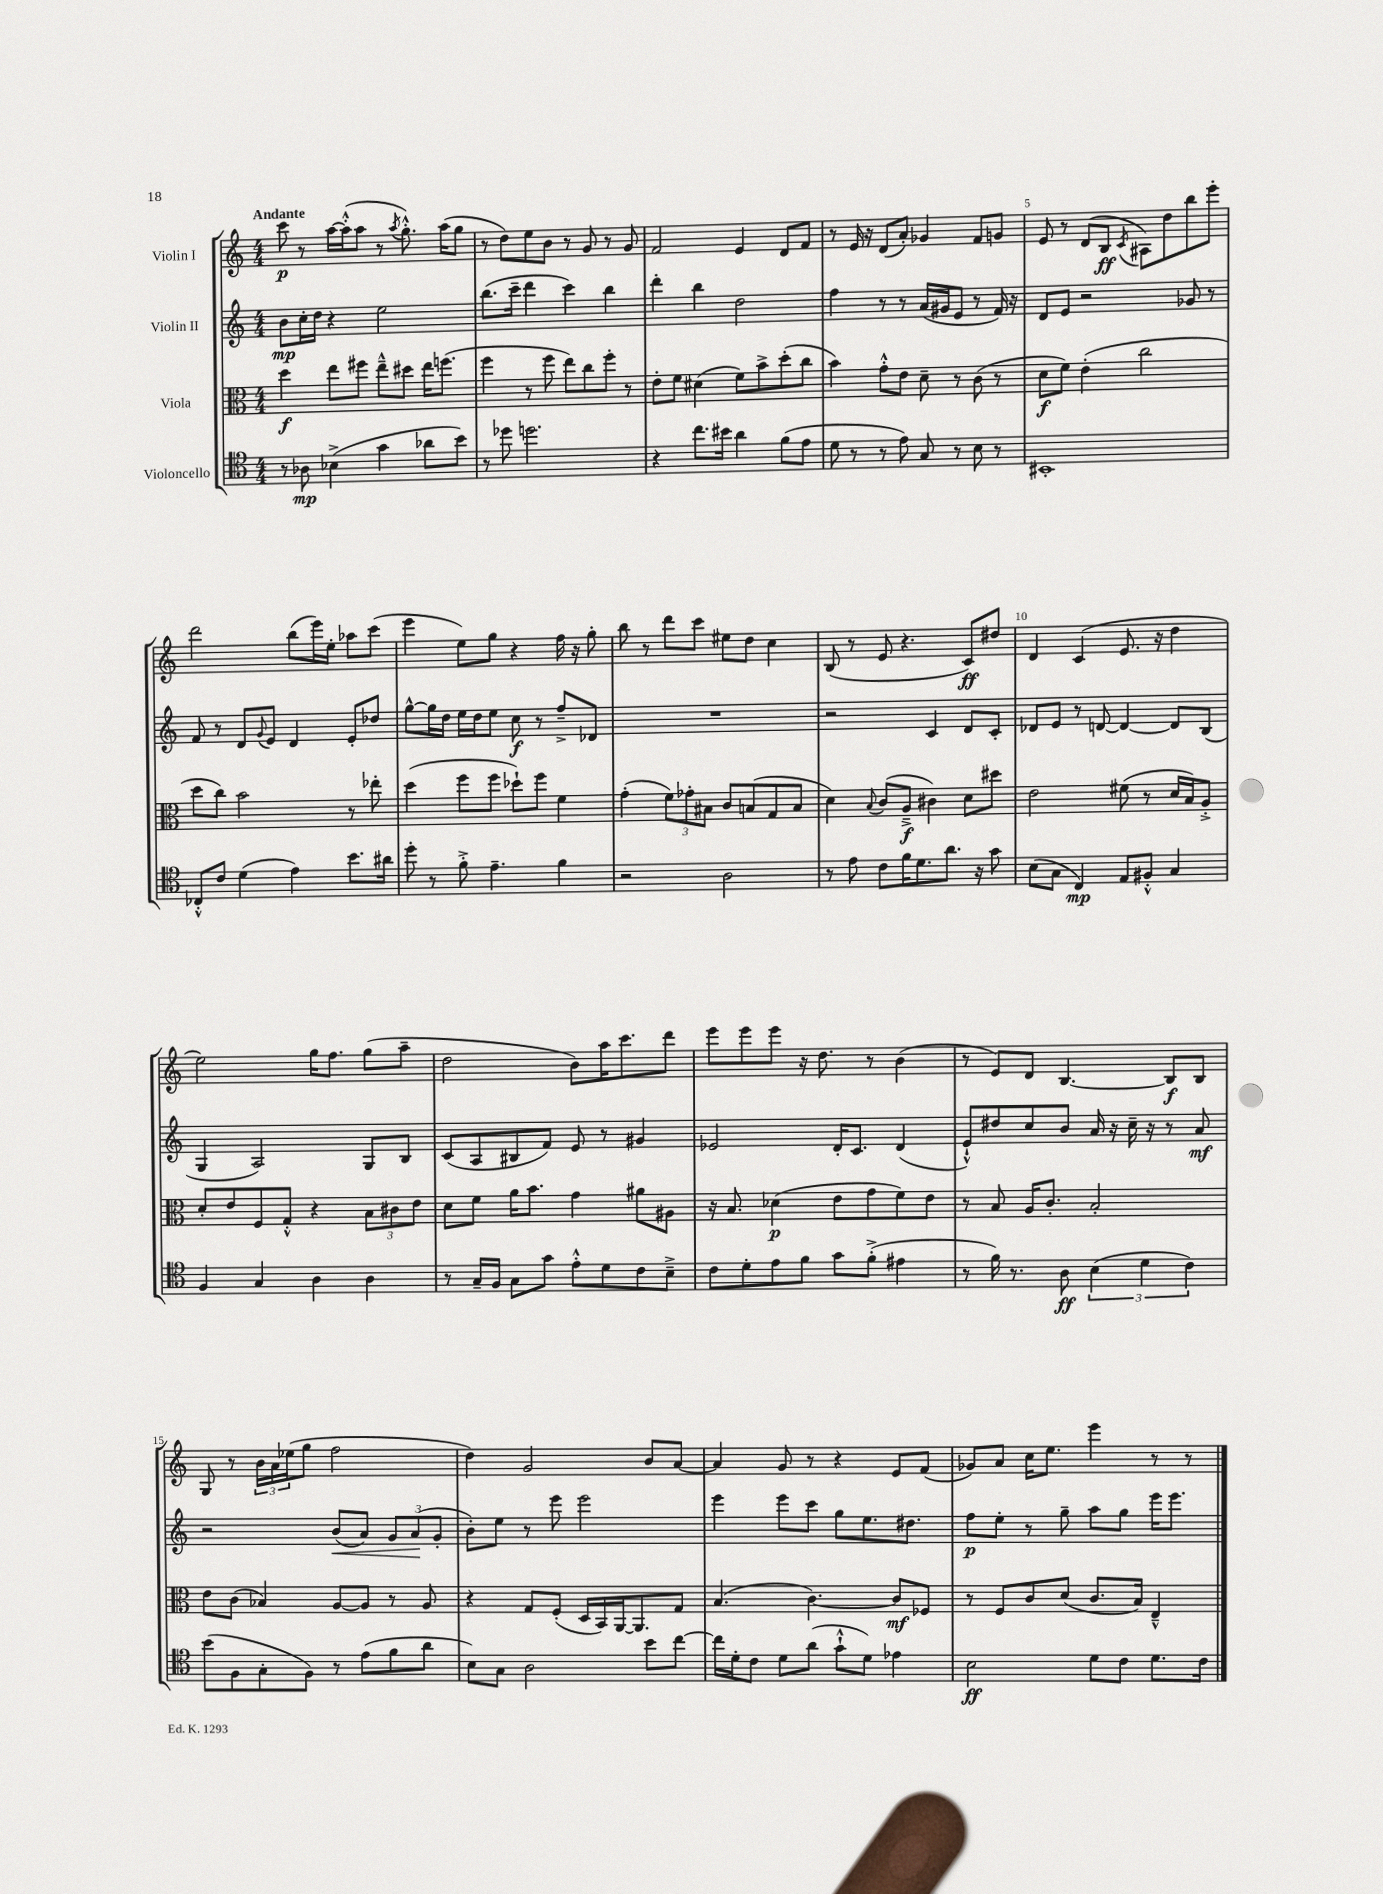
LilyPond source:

<<
\new StaffGroup <<
\new Staff = "s0" \with { instrumentName = "Violin I" } {
    \clef treble \key c \major \numericTimeSignature \time 4/4 \tempo "Andante"
    c'''8\p r8 a''16~ a''16-.-^( a''8 r8 \acciaccatura { a''8 } g''8.-.-^) a''16( g''8 |
    r8 d''8) e''8 b'8 r8 g'8 r8 g'8 |
    f'2 e'4 d'8 f'8 |
    r8 e'16 r16 d'8( a'8-.) ges'4 f'8 g'8 |
    e'8 r8 d'8( b8\ff \acciaccatura { c'8 } ais8) d''8 b''8 e'''8-. |
    d'''2 b''8( e'''16) e''16-. aes''8 c'''8( |
    e'''4 e''8) g''8 r4 f''16 r16 g''8-. |
    b''8 r8 d'''8 c'''8 eis''8 d''8 c''4 |
    b8( r8 e'8 r4. c'8\ff) dis''8 |
    d'4 c'4( e'8. r16 d''4 |
    e''2) g''16 f''8. g''8( a''8-- |
    d''2 b'8) a''16 c'''8. d'''8 |
    e'''8 e'''8 e'''8 r16 d''8. r8 b'4( |
    r8 e'8) d'8 b4.~ b8\f b8 |
    g8 r8 \tuplet 3/2 { b'16 a'16 ees''16( } g''8 f''2 |
    d''4) g'2 b'8 a'8~ |
    a'4 g'8 r8 r4 e'8 f'8( |
    ges'8) a'8 c''16 e''8. e'''4 r8 r8 \bar "|." |
}
\new Staff = "s1" \with { instrumentName = "Violin II" } {
    \clef treble \key c \major \numericTimeSignature \time 4/4
    b'8\mp c''16-. d''16 r4 e''2 |
    b''8.( c'''16-- d'''4 c'''4) b''4 |
    d'''4-. b''4 d''2 |
    f''4 r8 r8 a'16( gis'16 e'8 r8 f'16) r16 |
    d'8 e'8 r2 ges'8 r8 |
    f'8 r8 d'8 \appoggiatura { g'8 } e'8 d'4 e'8-. des''8 |
    g''8~-^ g''16 d''16 e''16 d''16 e''8 c''8\f r8 f''8---> des'8 |
    R1 |
    r2 c'4 d'8 c'8-. |
    des'8 e'8 r8 d'8~ d'4~ d'8 b8( |
    g4 a2) g8 b8 |
    c'8( a8 bis8 f'8) e'8 r8 gis'4 |
    ees'2 d'16-. c'8. d'4( |
    e'8-!-^) dis''8 c''8 b'8 a'16 r16 c''16-- r16 r8 a'8\mf |
    r2 b'8\<( a'8) \tuplet 3/2 { g'8 a'8\!( g'8-. } |
    b'8-.) e''8 r8 e'''8 e'''2 |
    e'''4 e'''8 c'''8 g''8 e''8. dis''8. |
    f''8\p e''8-. r8 g''8-- a''8 g''8 e'''16 e'''8. \bar "|." |
}
\new Staff = "s2" \with { instrumentName = "Viola" } {
    \clef alto \key c \major \numericTimeSignature \time 4/4
    d''4\f e''8 fis''8 e''8---^ dis''8 e''16 f''8.( |
    f''4 r8 f''8 e''8) c''8 f''8-. r8 |
    e'8-. f'8 dis'4( f'8) b'8-> d''8-.( c''8 |
    b'4) g'8-.-^ e'8 d'8-- r8 c'8( r8 |
    d'8\f f'8) e'4-.( c''2 |
    d''8 c''8) b'2 r8 ees''8-. |
    d''4( f''8 f''8 des''8-!) f''8 f'4 |
    g'4-.( \tuplet 3/2 { f'8) ges'8-. bis8 } c'8 b8( g8 b8 |
    d'4) \appoggiatura { b8 } c'8( a8--->\f cis'4) d'8 dis''8 |
    e'2 fis'8( r8 d'16 b16) a8-.-> |
    d'8-. e'8 f8 g8-.-^ r4 \tuplet 3/2 { b8 cis'8 e'8 } |
    d'8 f'8 a'16 b'8. g'4 ais'8 ais8 |
    r16 b8. des'4\p( e'8 g'8 f'8) e'8 |
    r8 b8 a16 c'8.-. b2-. |
    e'8 c'8( bes4) a8~ a8 r8 a8 |
    r4 g8 f8-.( d16 b,16) a,16~ a,8. g8 |
    b4.( c'4.~) c'8\mf fes8 |
    r8 f8 c'8 d'8( c'8. b16) e4---^ \bar "|." |
}
\new Staff = "s3" \with { instrumentName = "Violoncello" } {
    \clef tenor \key c \major \numericTimeSignature \time 4/4
    r8 aes8\mp bes4->( g'4 aes'8 b'8) |
    r8 des''8 d''2. |
    r4 c''8. bis'16 a'4 f'8( e'8 |
    d'8 r8 r8 e'8) g8 r8 b8 r8 |
    bis,1-. |
    ces8-.-^ c'8 d'4( e'4) b'8. ais'16 |
    d''8-. r8 f'8-.-> e'4.-- f'4 |
    r2 a2 |
    r8 e'8 c'8 f'16 d'8. a'8. r16 g'8 |
    b8( g8 c4\mp) e8 fis8-.-^ g4 |
    f4 g4 a4 a4 |
    r8 g16-- f16 g8 g'8 e'8-.-^ d'8 c'8 b8---> |
    c'8 d'8-. e'8 f'8 g'8 f'8-.->( eis'4 |
    r8 f'16) r8. a8\ff \tuplet 3/2 { b4( d'4 c'4) } |
    b'8( f8 g8-. f8) r8 e'8( f'8 a'8 |
    b8) g8 a2 b'8 c''8~ |
    c''16 d'16-. c'8 d'8 a'8( g'8-!-^ d'8) ees'4 |
    b2\ff d'8 c'8 d'8. c'16 \bar "|." |
}
>>
>>
\layout { \context { \Score \override BarNumber.break-visibility = ##(#f #t #t) barNumberVisibility = #(every-nth-bar-number-visible 5) } }
